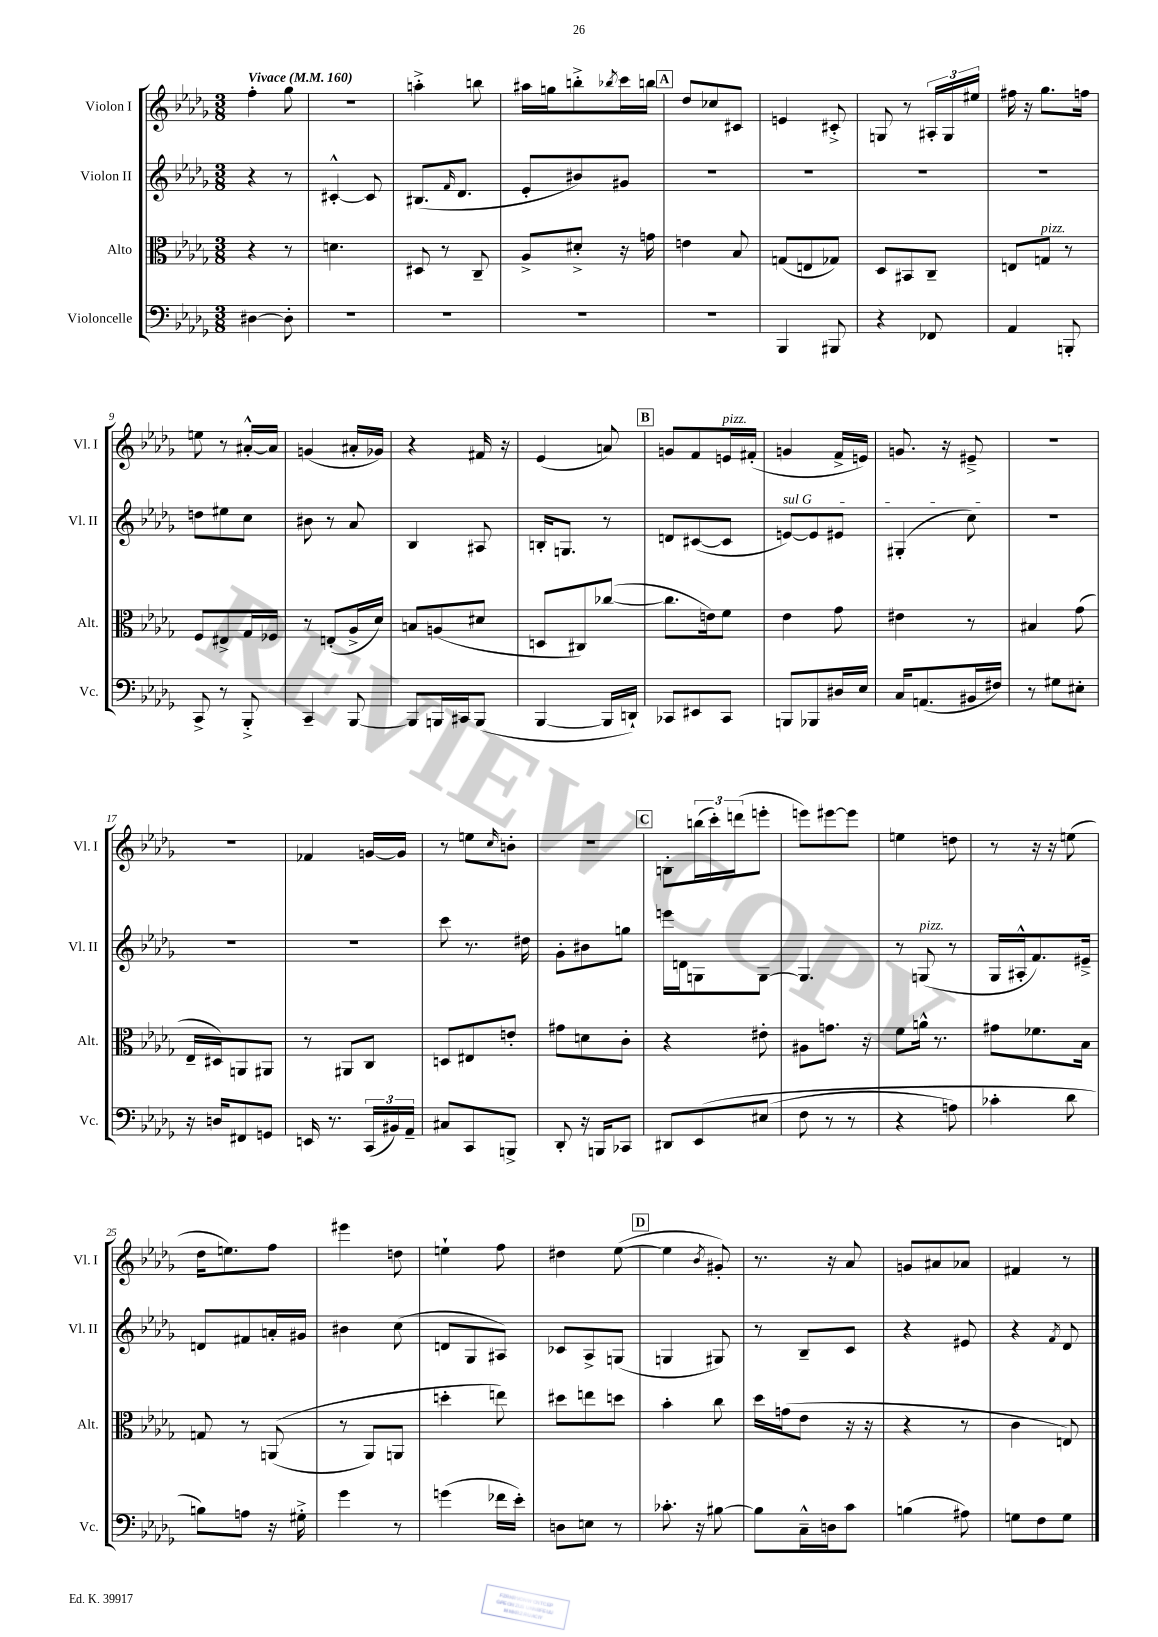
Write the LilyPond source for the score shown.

<<
\new StaffGroup <<
\new Staff = "s0" \with { instrumentName = "Violon I" shortInstrumentName = "Vl. I" } {
    \clef treble \key des \major \numericTimeSignature \time 3/8 \tempo "Vivace" 4 = 160
    f''4-. ges''8 |
    R4. |
    a''4-.-> b''8 |
    ais''16 g''16 b''8-.-> \acciaccatura { bes''8 } c'''16 b''16 |
    \mark \markup { \box "A" } des''8 ces''8 cis'8 |
    e'4 cis'8-.-> |
    g8 r8 \tuplet 3/2 { ais16-. g16 eis''16 } |
    fis''16 r16 ges''8. f''16 |
    e''8 r8 ais'16~-.-^ ais'16 |
    g'4( ais'16-. ges'16) |
    r4 fis'16 r16 |
    ees'4( a'8) |
    \mark \markup { \box "B" } g'8 f'8 e'16^\markup { \italic "pizz." } fis'16-.( |
    g'4 f'16-> e'16) |
    g'8. r16 eis'8---> |
    R4. |
    R4. |
    fes'4 g'16~ g'16 |
    r8 e''8 \grace { c''16 } b'8-. |
    R4. |
    \mark \markup { \box "C" } b8-. \tuplet 3/2 { b''16( c'''16-.) d'''16( } e'''8-. |
    e'''8) eis'''8~ eis'''8 |
    e''4 d''8 |
    r8 r16 r16 e''8( |
    des''16 e''8.) f''8 |
    eis'''4 d''8 |
    e''4-! f''8 |
    dis''4 ees''8~( |
    \mark \markup { \box "D" } ees''4 \acciaccatura { bes'8 } gis'8-.) |
    r8. r16 aes'8 |
    g'8 ais'8 aes'8 |
    fis'4 r8 \bar "|." |
}
\new Staff = "s1" \with { instrumentName = "Violon II" shortInstrumentName = "Vl. II" } {
    \clef treble \key des \major \numericTimeSignature \time 3/8
    r4 r8 |
    cis'4~-.-^ cis'8 |
    bis8.( \grace { f'16 } des'8. |
    ees'8-. bis'8) gis'8 |
    \mark \markup { \box "A" } R4. |
    R4. |
    R4. |
    R4. |
    d''8 eis''8 c''8 |
    bis'8 r8 aes'8 |
    bes4 ais8 |
    b16-. g8. r8 |
    \mark \markup { \box "B" } d'8 cis'8~( cis'8 |
    \once \override TextSpanner.bound-details.left.text = \markup { \italic "sul G" } e'8~\startTextSpan) e'8 eis'8 |
    gis4-.( c''8\stopTextSpan) |
    R4. |
    R4. |
    R4. |
    c'''8 r8. dis''16 |
    ges'8-. bis'8 g''8 |
    \mark \markup { \box "C" } e'''16 d'16 g8 g8~ |
    g4. |
    r8 g8^\markup { \italic "pizz." }( r8 |
    ges16 ais16-.-^ f'8.) eis'16---> |
    d'8 fis'8 a'16-. gis'16 |
    bis'4 c''8( |
    d'8 ges8 ais8) |
    ces'8 aes8-> g8( |
    \mark \markup { \box "D" } g4 gis8) |
    r8 bes8-- c'8 |
    r4 eis'8 |
    r4 \acciaccatura { f'8 } des'8 \bar "|." |
}
\new Staff = "s2" \with { instrumentName = "Alto" shortInstrumentName = "Alt." } {
    \clef alto \key des \major \numericTimeSignature \time 3/8
    r4 r8 |
    d'4. |
    dis8 r8 c8-- |
    aes8-> dis'8-.-> r16 g'16 |
    \mark \markup { \box "A" } e'4 bes8 |
    g8( e8 ges8) |
    des8 bis,8 c8-- |
    e8 g8^\markup { \italic "pizz." } r8 |
    f8 eis8-> ges16 fes16 |
    r8 e8-.( aes16-> des'16) |
    b8 a8( dis'8 |
    d8 cis8) ces''8~( |
    \mark \markup { \box "B" } ces''8. e'16) f'8 |
    ees'4 ges'8 |
    eis'4 r8 |
    bis4 ges'8( |
    ees16-- dis16) a,8 ais,8 |
    r8 ais,8 c8 |
    d8 eis8 e'8-. |
    gis'8 d'8 c'8-. |
    \mark \markup { \box "C" } r4 eis'8-. |
    ais8 g'8. r16 |
    f'8 a'16-^ r8. |
    gis'8 fes'8. bes16 |
    g8 r8 a,8(\( |
    r8 aes,8) a,8 |
    d''4-. e''8\) |
    dis''8 e''8 d''8 |
    \mark \markup { \box "D" } bes'4-. c''8 |
    des''16 g'16( ees'8 r16 r16 |
    r4 r8 |
    c'4 e8) \bar "|." |
}
\new Staff = "s3" \with { instrumentName = "Violoncelle" shortInstrumentName = "Vc." } {
    \clef bass \key des \major \numericTimeSignature \time 3/8
    dis4~ dis8-. |
    R4. |
    R4. |
    R4. |
    \mark \markup { \box "A" } R4. |
    bes,,4 bis,,8 |
    r4 fes,8 |
    aes,4 b,,8-. |
    c,8-> r8 bes,,8-.-> |
    c,4-- bes,,8~ |
    bes,,8 b,,16 cis,16 b,,8( |
    bes,,4~ bes,,16 d,16-!) |
    \mark \markup { \box "B" } ces,8 eis,8 ces,8 |
    b,,8 bes,,8 dis16 ees16 |
    c16 a,8.( bis,16 fis16) |
    r8 gis8 eis8-. |
    r16 d16 fis,8 g,8 |
    e,16 r8. \tuplet 3/2 { c,16( bis,16) aes,16-- } |
    cis8 c,8 b,,8-> |
    des,8-. r16 b,,16 ces,8 |
    \mark \markup { \box "C" } dis,8 ees,8\( eis8( |
    f8 r8 r8 |
    r4 a8) |
    ces'4-. des'8 |
    b8\) a8 r16 gis16-.-> |
    ges'4 r8 |
    g'4( fes'16 ees'16-.) |
    d8 e8 r8 |
    \mark \markup { \box "D" } ces'8.-. r16 bis8~ |
    bis8 c16---^ d16 c'8 |
    b4( ais8) |
    g8 f8 g8 \bar "|." |
}
>>
>>
